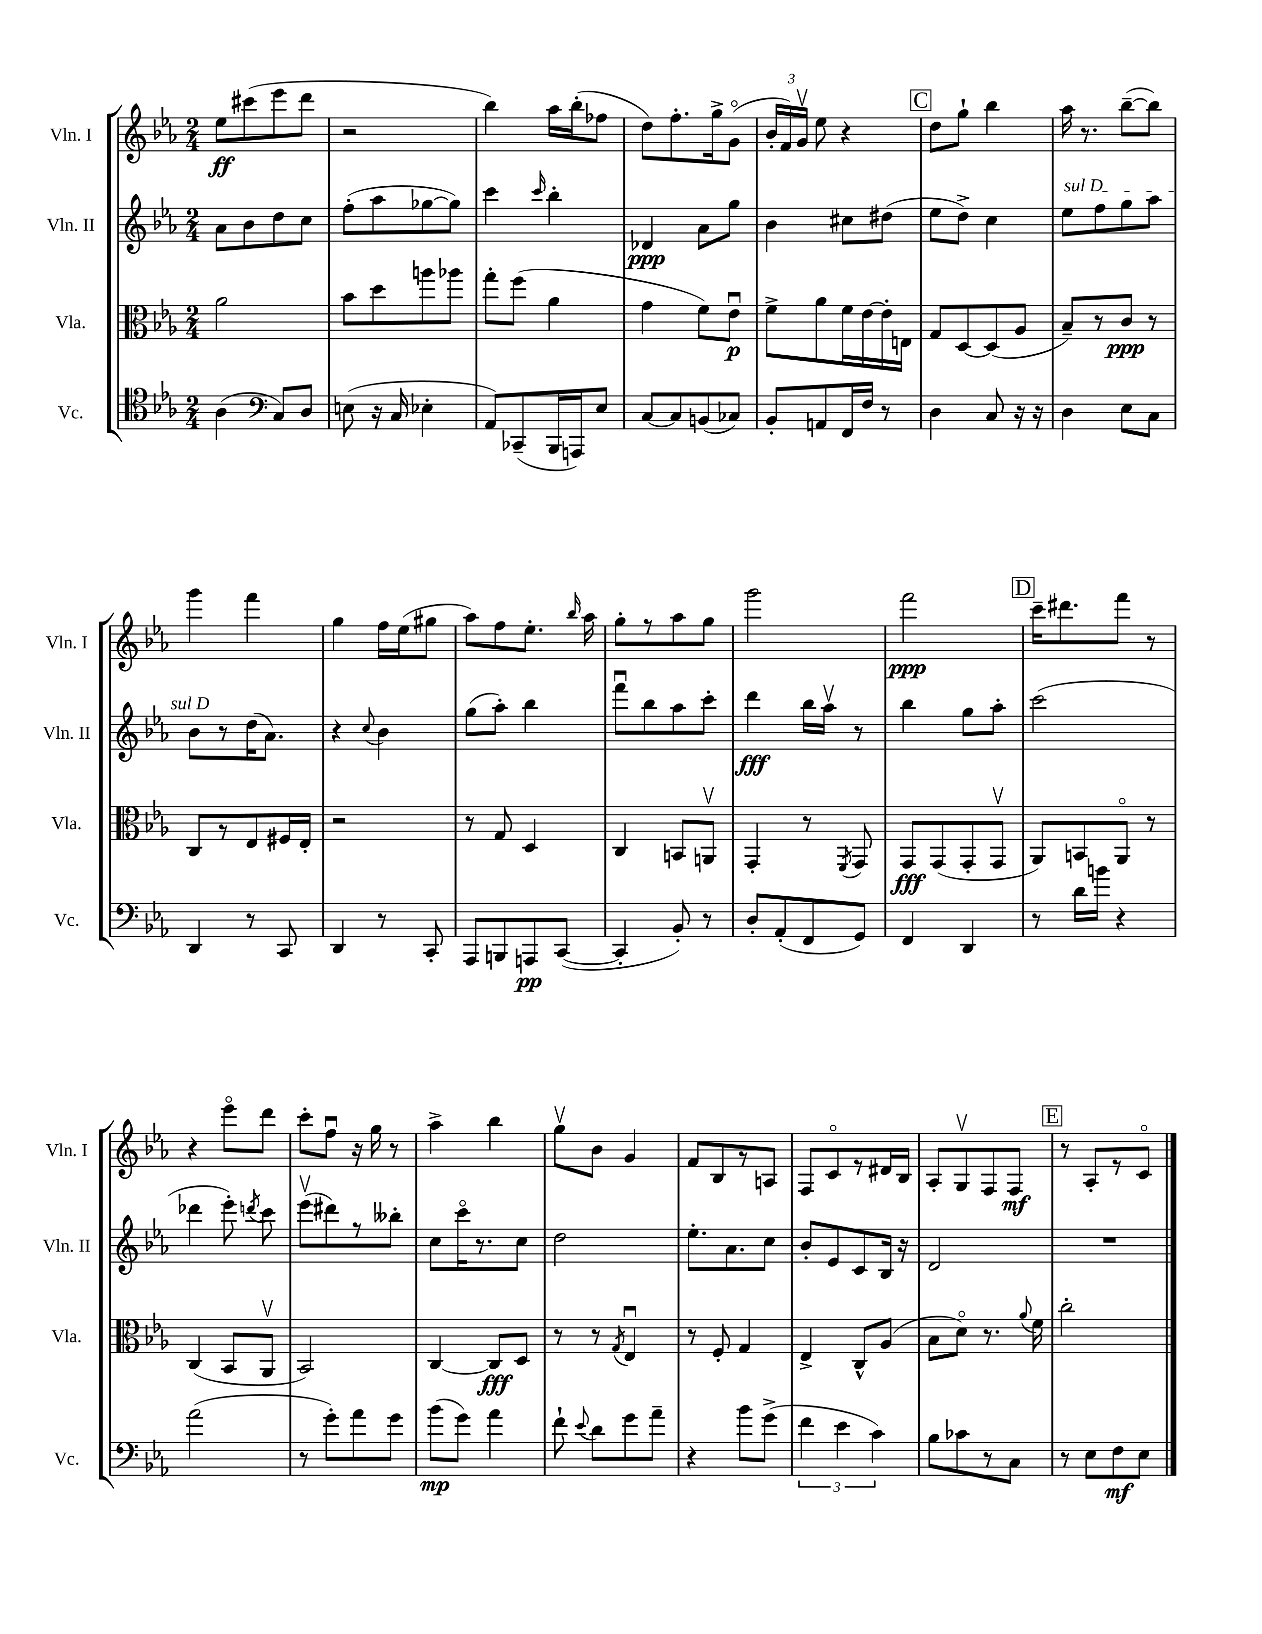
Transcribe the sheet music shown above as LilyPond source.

<<
\new StaffGroup <<
\new Staff = "s0" \with { instrumentName = "Vln. I" shortInstrumentName = "Vln. I" } {
    \clef treble \key ees \major \numericTimeSignature \time 2/4
    \autoBeamOff ees''8[\ff cis'''8( ees'''8 d'''8] |
    r2 |
    bes''4) aes''16[ bes''16-.( fes''8] |
    d''8[) f''8.-. g''16-> g'8]\flageolet( |
    \tuplet 3/2 { bes'16[-. f'16) g'16]\upbow } ees''8 r4 |
    \mark \markup { \box "C" } d''8[ g''8]-! bes''4 |
    aes''16 r8. bes''8[~--( bes''8]) |
    g'''4 f'''4 |
    g''4 f''16[ ees''16( gis''8] |
    aes''8[) f''8 ees''8.]-. \grace { bes''16 } aes''16 |
    g''8[-. r8 aes''8 g''8] |
    g'''2 |
    f'''2\ppp |
    \mark \markup { \box "D" } c'''16[-- dis'''8. f'''8] r8 |
    r4 ees'''8[\flageolet d'''8] |
    c'''8[-. f''8]\downbow r16 g''16 r8 |
    aes''4-> bes''4 |
    g''8[\upbow bes'8] g'4 |
    f'8[ bes8 r8 a8] |
    f8[ c'8\flageolet r8 dis'16 bes16] |
    aes8[-. g8\upbow f8 f8]\mf |
    \mark \markup { \box "E" } r8 aes8[-. r8 c'8]\flageolet \bar "|." |
}
\new Staff = "s1" \with { instrumentName = "Vln. II" shortInstrumentName = "Vln. II" } {
    \clef treble \key ees \major \numericTimeSignature \time 2/4
    \autoBeamOff aes'8[ bes'8 d''8 c''8] |
    f''8[-.( aes''8 ges''8~ ges''8]) |
    c'''4 \grace { c'''16 } bes''4-. |
    des'4\ppp aes'8[ g''8] |
    bes'4 cis''8[ dis''8]( |
    \mark \markup { \box "C" } ees''8[ d''8]->) c''4 |
    \once \override TextSpanner.bound-details.left.text = \markup { \italic "sul D" } ees''8[\startTextSpan f''8 g''8 aes''8] |
    bes'8[\stopTextSpan r8 d''16( aes'8.]) |
    r4 \appoggiatura { c''8 } bes'4 |
    g''8[( aes''8]-.) bes''4 |
    f'''8[\downbow bes''8 aes''8 c'''8]-. |
    d'''4\fff bes''16[ aes''16]\upbow r8 |
    bes''4 g''8[ aes''8]-. |
    \mark \markup { \box "D" } c'''2( |
    des'''4 ees'''8-.) \acciaccatura { d'''8 } c'''8 |
    ees'''8[\upbow( dis'''8) r8 beses''8]-. |
    c''8[ c'''16\flageolet r8. c''8] |
    d''2 |
    ees''8.[-. aes'8. c''8] |
    bes'8[-. ees'8 c'8 bes16] r16 |
    d'2 |
    \mark \markup { \box "E" } R2 \bar "|." |
}
\new Staff = "s2" \with { instrumentName = "Vla." shortInstrumentName = "Vla." } {
    \clef alto \key ees \major \numericTimeSignature \time 2/4
    \autoBeamOff aes'2 |
    bes'8[ d''8 a''8 aes''8] |
    g''8[-. f''8]( aes'4 |
    g'4 f'8[) ees'8]\downbow\p |
    f'8[-> aes'8 f'16 ees'16~ ees'16-. e16] |
    \mark \markup { \box "C" } g8[ d8~ d8( aes8] |
    bes8[--) r8 c'8]\ppp r8 |
    c8[ r8 ees8 fis16 ees16]-. |
    r2 |
    r8 g8 d4 |
    c4 b,8[ a,8]\upbow |
    g,4-. r8 \acciaccatura { f,8 } g,8 |
    g,8[\fff g,8( g,8-. g,8]\upbow |
    \mark \markup { \box "D" } aes,8[) b,8 aes,8]\flageolet r8 |
    c4( bes,8[ aes,8]\upbow |
    bes,2) |
    c4~ c8[\fff d8] |
    r8 r8 \acciaccatura { g8 } ees4\downbow |
    r8 f8-. g4 |
    ees4-> c8[-^ aes8]( |
    bes8[ d'8]\flageolet) r8. \appoggiatura { aes'8 } f'16 |
    \mark \markup { \box "E" } c''2-. \bar "|." |
}
\new Staff = "s3" \with { instrumentName = "Vc." shortInstrumentName = "Vc." } {
    \clef tenor \key ees \major \numericTimeSignature \time 2/4
    \autoBeamOff aes4( \clef bass c8[) d8] |
    e8( r16 c16 ees4-. |
    aes,8[) ces,8--( bes,,16 a,,16) ees8] |
    c8[~ c8 b,8( ces8]) |
    bes,8[-. a,8 f,16 f16] r8 |
    \mark \markup { \box "C" } d4 c8 r16 r16 |
    d4 ees8[ c8] |
    d,4 r8 c,8 |
    d,4 r8 c,8-. |
    aes,,8[ b,,8 a,,8\pp c,8]~( |
    c,4-. bes,8-.) r8 |
    d8[-. aes,8-.( f,8 g,8]) |
    f,4 d,4 |
    \mark \markup { \box "D" } r8 d'16[ b'16] r4 |
    aes'2( |
    r8 g'8[-.) aes'8 g'8] |
    bes'8[\mp( g'8]) aes'4 |
    f'8-! \appoggiatura { ees'8 } d'8[ g'8 aes'8]-- |
    r4 bes'8[ g'8]->( |
    \tuplet 3/2 { f'4 ees'4 c'4) } |
    bes8[ ces'8 r8 c8] |
    \mark \markup { \box "E" } r8 ees8[ f8\mf ees8] \bar "|." |
}
>>
>>
\layout { \context { \Score \remove "Bar_number_engraver" } }
